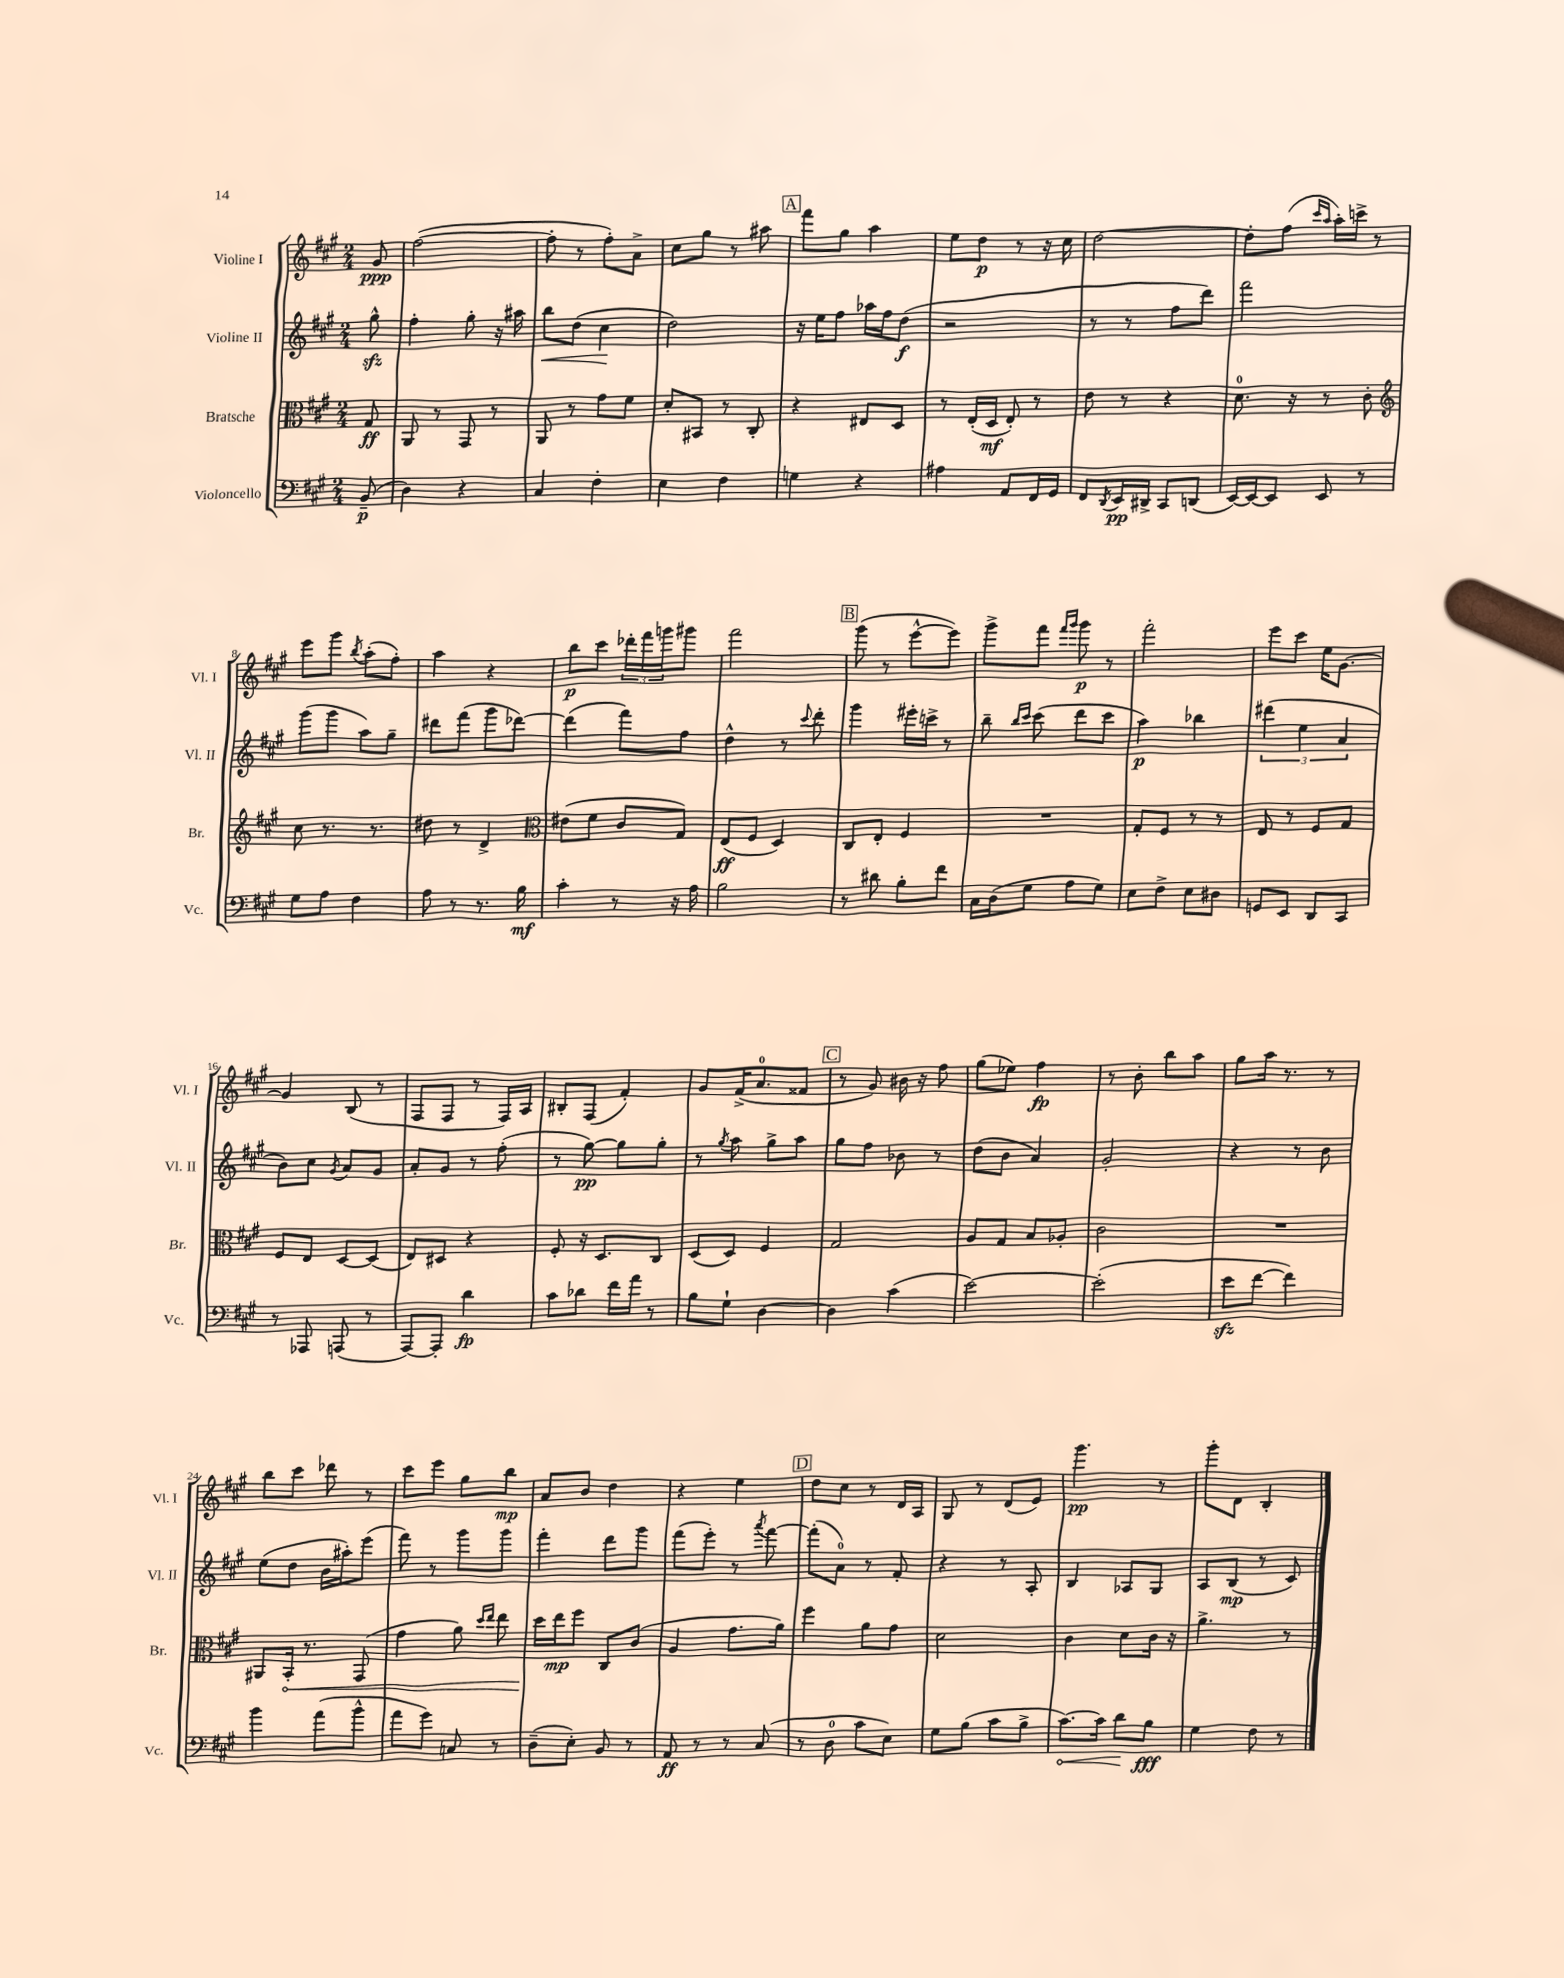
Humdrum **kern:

**kern	**kern	**kern	**kern
*staff4	*staff3	*staff2	*staff1
*clefF4	*clefC3	*clefG2	*clefG2
*k[f#c#g#]	*k[f#c#g#]	*k[f#c#g#]	*k[f#c#g#]
*M2/4	*M2/4	*M2/4	*M2/4
(8BB~	8G#	8gg#^^	8g#
=	=	=	=
4D)	8AA	4ff#'	([2ff#
.	8r	.	.
4r	8GG#	8gg#'	.
.	8r	16r	.
.	.	16aa#	.
=	=	=	=
4C#	8AA	8bb	8ff#']
.	8r	(8dd	8r
4F#'	8g#	4cc#	8ff#')
.	8f#	.	8a^
=	=	=	=
4E	8d'	2dd)	8cc#
.	8BB#	.	8gg#
4F#	8r	.	8r
.	8C#'	.	8aa#
=	=	=	=
4G	4r	16r	8fff#
.	.	16ee	.
.	.	8ff#	8gg#
4r	8E#	16aa-	4aa
.	.	16ff#	.
.	8D	(8dd	.
=	=	=	=
4A#	8r	2r	8ee
.	(16E'	.	8dd
.	16D	.	.
8AA	8E')	.	8r
16FF#	8r	.	16r
16GG#	.	.	16cc#
=	=	=	=
8FF#	8e	8r	[2dd
8qDD	.	.	.
16EE	8r	8r	.
16DD#^	.	.	.
8CC#	4r	8ff#	.
(8DD	.	8ddd)	.
=	=	=	=
[16EE)	8.d	2fff#	8dd']
16EE_	.	.	.
8EE]	.	.	(8ff#
.	16r	.	.
.	.	.	16qqccc#
.	.	.	16qqaa
8EE	8r	.	16aa')
.	.	.	16ccc^
8r	8c#'	.	8r
=	=	=	=
*	*clefG2	*	*
8G#	8cc#	(8ggg#	8eee
8A	8.r	8ggg#	8ggg#
.	.	.	8qbb
4F#	.	8aa)	(8aa'
.	8.r	.	.
.	.	8gg#~	8ff#')
=	=	=	=
8A	8dd#	8ddd#	4aa
8r	8r	(8fff#	.
8.r	4d^	8ggg#	4r
.	.	[8ddd-)	.
16B	.	.	.
=	=	=	=
*	*clefC3	*	*
4c#'	(8e#	(4ddd-]	8bb
.	8f#	.	8ccc#
8r	8c#	8fff#)	24ddd-'
.	.	.	24fff#
.	.	.	24ggg
16r	8G#)	8ff#	8ggg#
16A	.	.	.
=	=	=	=
2B	(8E	4dd^^	2fff#
.	8F#	.	.
.	4D)	8r	.
.	.	8qqccc#	.
.	.	8ddd'	.
=	=	=	=
8r	8C#	4ggg#	(8ggg#
8d#	8E'	.	8r
8B'	4F#	16eee#'	[8eee^^
.	.	16ccc^	.
8f#	.	8r	8eee])
=	=	=	=
16C#	2r	8bb~	8ggg#^
(16D	.	.	.
.	.	16qqbb	.
.	.	16qqccc#	.
8G#	.	(8ccc#	8fff#
.	.	.	16qqfff#
.	.	.	16qqggg#
8A	.	8ddd	8ggg#
8G#)	.	8ccc#	8r
=	=	=	=
8E	8G#'	4aa)	2fff#'
8F#^	8F#	.	.
8E	8r	4bb-	.
8D#	8r	.	.
=	=	=	=
8GG	8E	(6ddd#	8eee
8EE	8r	.	8ccc#
.	.	6ee	.
8DD	8F#	.	16ee
.	.	.	[8.g#
.	.	6a	.
8CC#	8G#	.	.
=	=	=	=
8r	8F#	8b)	4g#]
8AAA-	8E	8cc#	.
.	.	8qg#	.
(8AAA	[8D	8a	(8B
8r	(8D]	8g#	8r
=	=	=	=
[8AAA)	8E)	8a'	8F#
8AAA']	8D#	8g#	8F#
4d	4r	8r	8r
.	.	(8ff#'	16F#)
.	.	.	16A
=	=	=	=
8c#	8F#'	8r	8B#'
8d-	16r	[8gg#)	(8F#
.	8.D	.	.
16f#	.	8gg#]	4f#')
16a	.	.	.
8r	8C#	8gg#'	.
=	=	=	=
8B	(8D	8r	8g#
.	.	8qgg#	.
8G#`	8D)	8aa	(16f#^
.	.	.	8.a
[4D	4F#	8gg#^	.
.	.	8aa	8f##
=	=	=	=
4D]	2G#	8gg#	8r
.	.	8ff#	8g#)
(4c#	.	8b-	16b#
.	.	.	16r
.	.	8r	8ff#
=	=	=	=
[2e)	8A	(8dd	(8gg#
.	8G#	8b	8ee-)
.	8B	4a)	4ff#
.	8A-'	.	.
=	=	=	=
(2e']	2c#	2g#'	8r
.	.	.	8b'
.	.	.	8bb
.	.	.	8aa
=	=	=	=
8e	2r	4r	8gg#
[8f#	.	.	16aa
.	.	.	8.r
4f#])	.	8r	.
.	.	8b	8r
=	=	=	=
4b	8AA#	(8ee	8bb
.	16BB'	8dd	8ccc#
.	8.r	.	.
(8a	.	16b	8ddd-
.	.	16aa#')	.
8b^^	(8GG#	(8eee	8r
=	=	=	=
8a	4g#	8fff#)	8ccc#
8g#)	.	8r	8eee
8C	8a)	8ggg#	8gg#
.	16qqdd	.	.
.	16qqee	.	.
8r	8ee	8ggg#	8bb
=	=	=	=
(8D~	16dd	4fff#'	8a
.	16ee	.	.
8E')	8ff#	.	8b
8BB	8C#	8ddd	4dd
8r	(8c#	8ggg#	.
=	=	=	=
8AA	4A	(8fff#	4r
8r	.	8eee')	.
8r	8.g#	8r	4ee
.	.	8qaaa	.
(8C#	.	[8fff#	.
.	16a)	.	.
=	=	=	=
8r	4ff#	(8fff#']	8dd
8D	.	8a)	8cc#
8c#	8a	8r	8r
8E)	8g#	8f#'	16d
.	.	.	16A
=	=	=	=
8G#	2d	4r	8G#
(8B	.	.	8r
8c#	.	8r	(8d
8B^	.	8A'	8e)
=	=	=	=
[8.c#)	4c#	4B	4.ggg#
16c#]	.	.	.
8d	8d	8A-	.
8B	16c#	8G#	8r
.	16r	.	.
=	=	=	=
4G#	4.a^	8A	8ggg#'
.	.	(8B	8d
8F#	.	8r	4B'
8r	8r	8c#)	.
==	==	==	==
*-	*-	*-	*-
